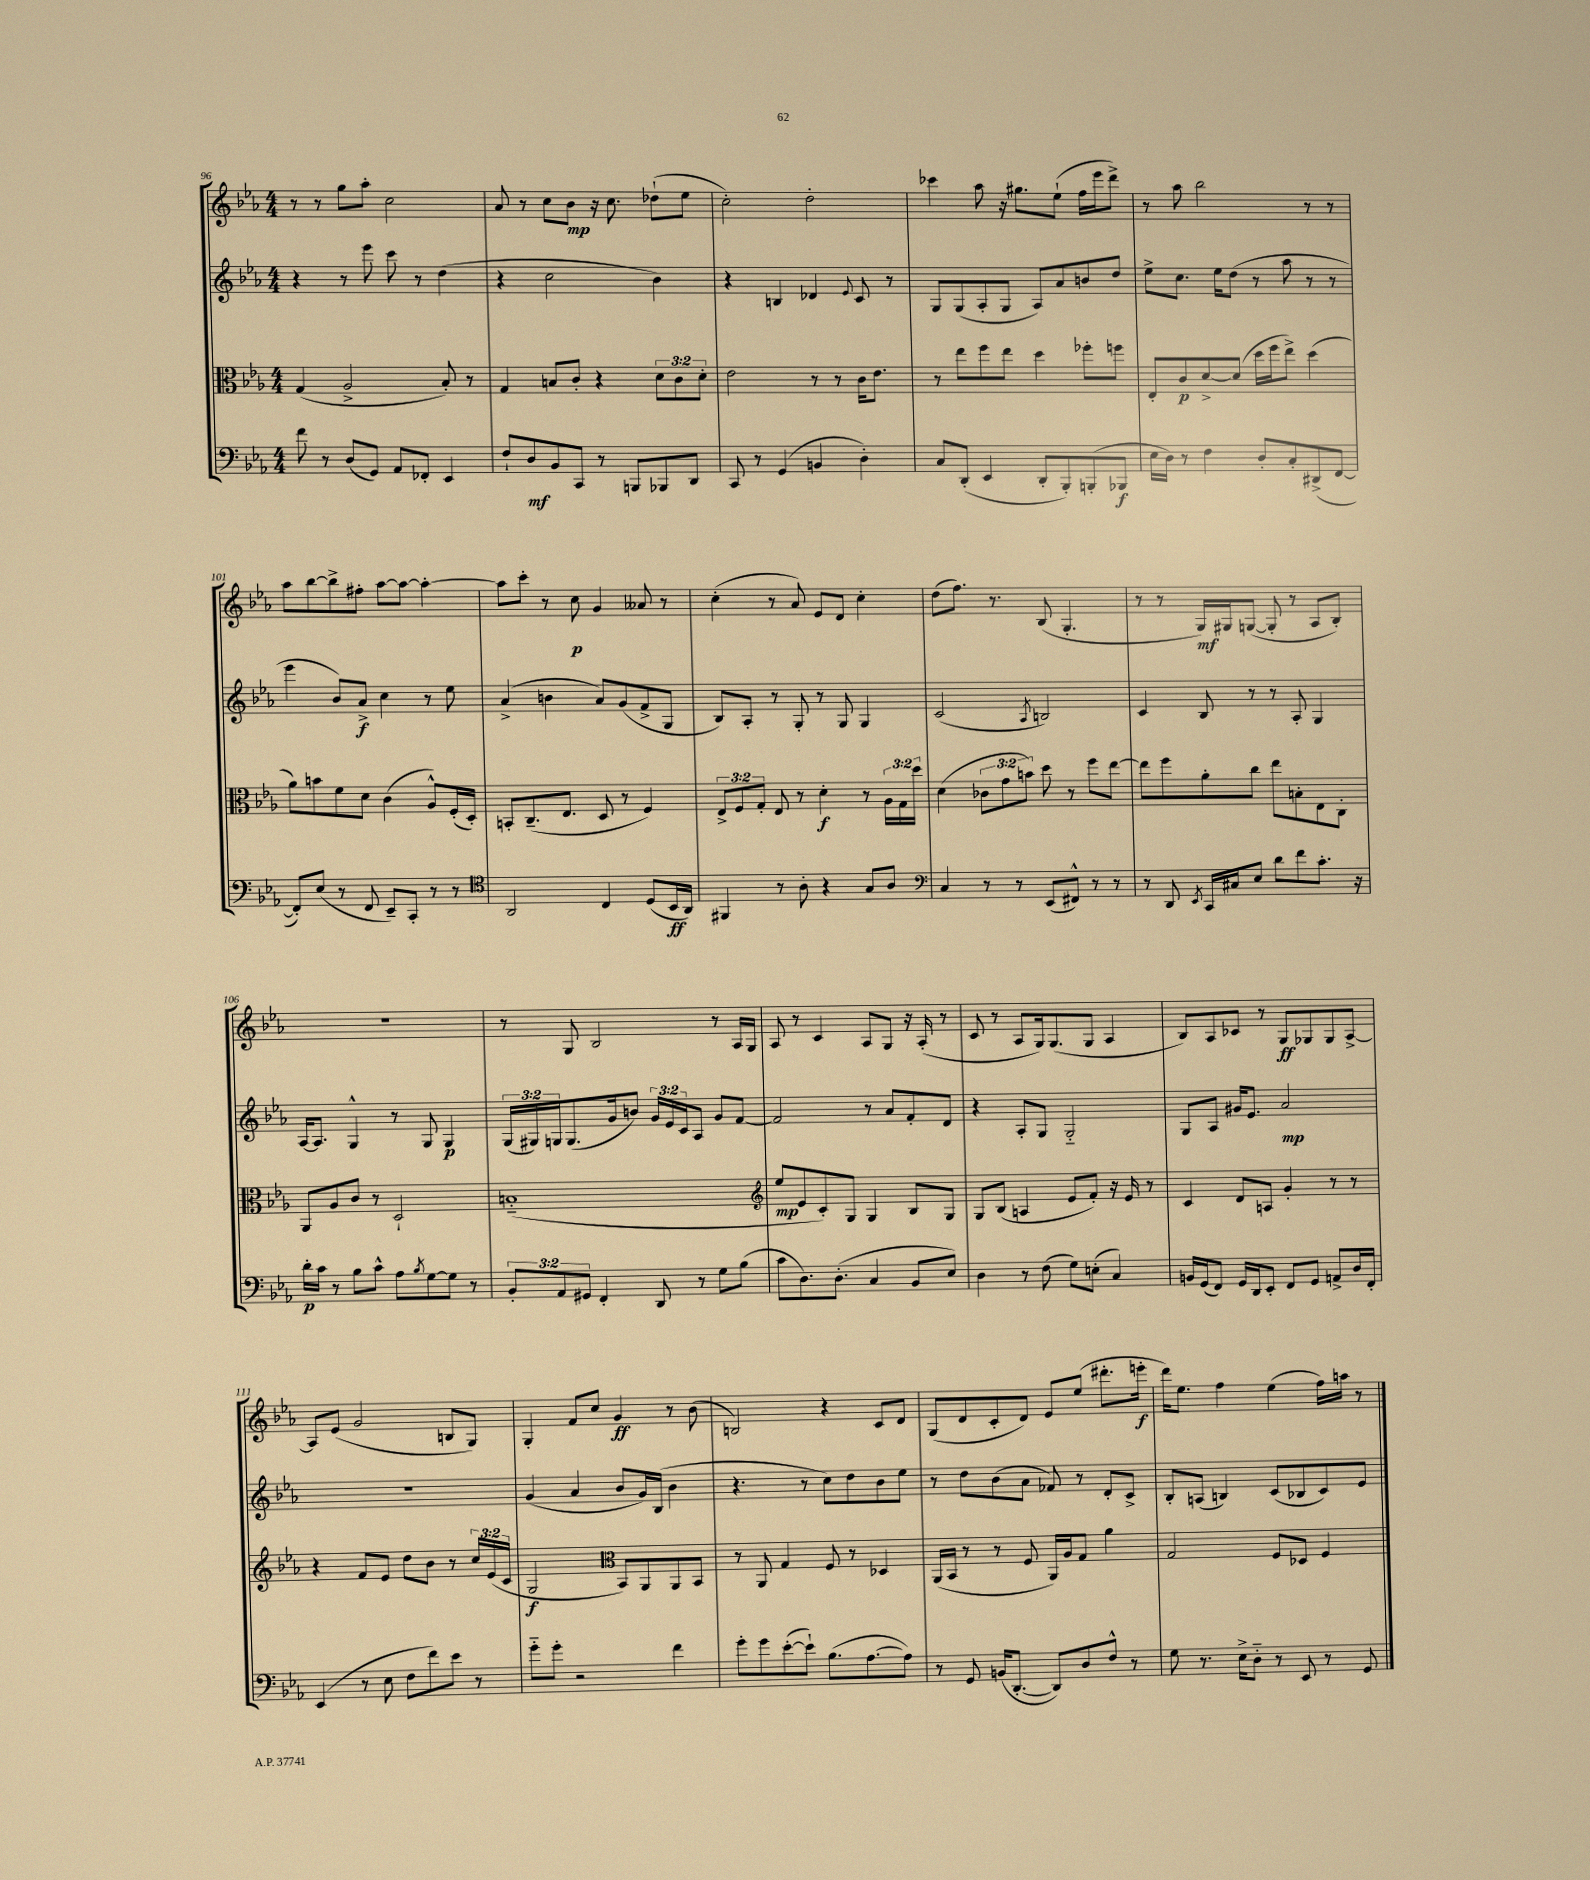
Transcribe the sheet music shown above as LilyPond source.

<<
\new StaffGroup <<
\new Staff = "s0" {
    \clef treble \key ees \major \numericTimeSignature \time 4/4
    r8 r8 g''8 aes''8-. c''2 |
    aes'8 r8 c''8 bes'8\mp r16 c''8. des''8-!( ees''8 |
    c''2-.) d''2-. |
    ces'''4 aes''8 r16 gis''8. ees''8-!( f''16 ees'''16 d'''8->) |
    r8 aes''8 bes''2 r8 r8 |
    aes''8 bes''8~ bes''8-> fis''8-. aes''8~ aes''8~ aes''4~-. |
    aes''8 c'''8-. r8 c''8\p g'4 aeses'8 r8 |
    c''4-.( r8 aes'8) ees'8 d'8 c''4-. |
    d''8( f''8.) r8. bes8( g4.-. |
    r8 r8 g16\mf) gis16 g8~( g8-. r8 aes8 bes8-.) |
    R1 |
    r8 g8 bes2 r8 aes16 g16 |
    aes8 r8 c'4 aes8 g8 r16 aes16-.( r8 |
    c'8 r8 aes8 g16) g8.( g8 aes4 |
    bes8) aes8 ces'8 r8 g8\ff ges8 ges8 aes8~-> |
    aes8 ees'8( g'2 b8 g8) |
    g4-. f'8 c''8 g'4\ff r8 bes'8( |
    b2) r4 c'8 d'8 |
    g8( d'8 c'8-. d'8) ees'8 ees''8( dis'''8.-. e'''16-.\f |
    d'''16) ees''8. f''4 ees''4( f''16) a''16 r8 \bar "|." |
}
\new Staff = "s1" {
    \clef treble \key ees \major \numericTimeSignature \time 4/4 \override Staff.TupletNumber.text = #tuplet-number::calc-fraction-text
    r4 r8 ees'''8 c'''8 r8 d''4( |
    r4 c''2 bes'4) |
    r4 b4 des'4 \appoggiatura { ees'8 } c'8 r8 |
    g8 g8( aes8-. g8 aes8) aes'8 b'8 d''8 |
    ees''8-> c''8. ees''16 d''8( r8 aes''8 r8 r8 |
    ees'''4 bes'8) aes'8->\f c''4 r8 ees''8 |
    aes'4->( b'4 aes'8) g'8( f'8-> g8 |
    bes8) aes8-. r8 g8-. r8 g8 g4 |
    c'2( \acciaccatura { aes8 } b2) |
    c'4 bes8 r8 r8 aes8-. g4 |
    aes16~ aes8. g4-^ r8 g8 g4\p |
    \tuplet 3/2 { g16( gis16) g16 } g8.( g'16 b'8) \tuplet 3/2 { g'16 ees'16 c'16 } aes8 g'8 f'8~ |
    f'2 r8 aes'8 f'8-. d'8 |
    r4 aes8-. g8 g2-_ |
    g8 aes8 gis'16 ees'8. aes'2\mp |
    R1 |
    g'4( aes'4 bes'8 g'16) bes16( bes'4 |
    r4. r8 c''8) d''8 bes'8 ees''8 |
    r8 d''8 bes'8( aes'8 fes'8) r8 d'8-. c'8-> |
    bes8-. a8( b4) c'8( bes8 c'8) ees'8 \bar "|." |
}
\new Staff = "s2" {
    \clef alto \key ees \major \numericTimeSignature \time 4/4 \override Staff.TupletNumber.text = #tuplet-number::calc-fraction-text
    g4( aes2-> bes8-.) r8 |
    g4 b8 c'8-. r4 \tuplet 3/2 { d'8 c'8 d'8-. } |
    ees'2 r8 r8 c'16 ees'8. |
    r8 ees''8 f''8 ees''8 d''4 fes''8-. f''8 |
    ees8-. c'8\p d'8~-> d'8( d''16 f''16 ees''8->) d''4( |
    aes'8) b'8 f'8 d'8 c'4( aes8-^) f16-.( d16-.) |
    b,8-. c8.--( ees8. d8 r8 f4) |
    \tuplet 3/2 { ees8-> f8 g8-. } ees8 r8 d'4-.\f r8 \tuplet 3/2 { aes16 g16 d''16 } |
    d'4( \tuplet 3/2 { ces'8 g'8 b'8) } d''8 r8 f''8 ees''8~ |
    ees''8 f''8 aes'8-. c''8 ees''8 b8-. ees8 c8-. |
    aes,8 aes8 c'8 r8 d2-! |
    b1-_( |
    \clef treble ees''8\mp ees'8 c'8-.) g8 g4 bes8 g8 |
    g8 bes8( a4 ees'8 f'8-.) r16 ees'16 r8 |
    c'4 d'8 a8 g'4-. r8 r8 |
    r4 f'8 ees'8 d''8 bes'8 r8 \tuplet 3/2 { c''16 ees'16( c'16 } |
    g2\f \clef alto bes,8) aes,8 aes,8 bes,8 |
    r8 aes,8 g4 f8 r8 des4 |
    aes,16( bes,16 r8 r8 f8 aes,16) aes16 g8 aes'4 |
    g2 f8 des8 f4 \bar "|." |
}
\new Staff = "s3" {
    \clef bass \key ees \major \numericTimeSignature \time 4/4 \override Staff.TupletNumber.text = #tuplet-number::calc-fraction-text
    f'8 r8 d8( g,8) aes,8 fes,8-. ees,4 |
    f8-! d8\mf bes,8 c,8 r8 b,,8 bes,,8 d,8 |
    c,8 r8 g,4( b,4 d4-.) |
    c8 d,8-.( ees,4 d,8-. bes,,8-.) b,,8-.( bes,,8\f |
    ees16 d16) r8 f4 d8-. c8-. dis,8->( f,8~ |
    f,8-.) ees8( r8 f,8 ees,8--) c,8-. r8 r8 |
    \clef tenor aes,2 c4 d8( bes,16\ff aes,16) |
    fis,4 r8 aes8-. r4 g8 aes8 |
    \clef bass c4 r8 r8 ees,8( fis,8-^) r8 r8 |
    r8 d,8 \acciaccatura { ees,8 } c,16 cis16 ees8 d'8 f'8 c'8.-. r16 |
    d'16-.\p c'16 r8 bes8 c'8-^ aes8 \acciaccatura { bes8 } g8~ g8 r8 |
    \tuplet 3/2 { bes,8-. aes,8 gis,8 } f,4-. d,8 r8 g8 bes8( |
    c'8 d8.) d8.-.( c4 bes,8 ees8) |
    d4 r8 f8( g8) e8-.( c4) |
    b,16 g,16( f,8) g,16 d,16 ees,8-. f,8 g,8 a,8-> d16 f,16-. |
    ees,4( r8 ees8 f8 f'8) ees'8 r8 |
    g'8-_ g'8-. r2 f'4 |
    g'8-. g'8 ees'8~-.( ees'8-!) bes8.( aes8.~ aes8) |
    r8 g,8 b,16( d,8.~-. d,8) d8 f8-^ r8 |
    g8 r8. ees16-> d8-_ r8 ees,8 r8 g,8 \bar "|." |
}
>>
>>
\layout { \context { \Score currentBarNumber = #96 } }
